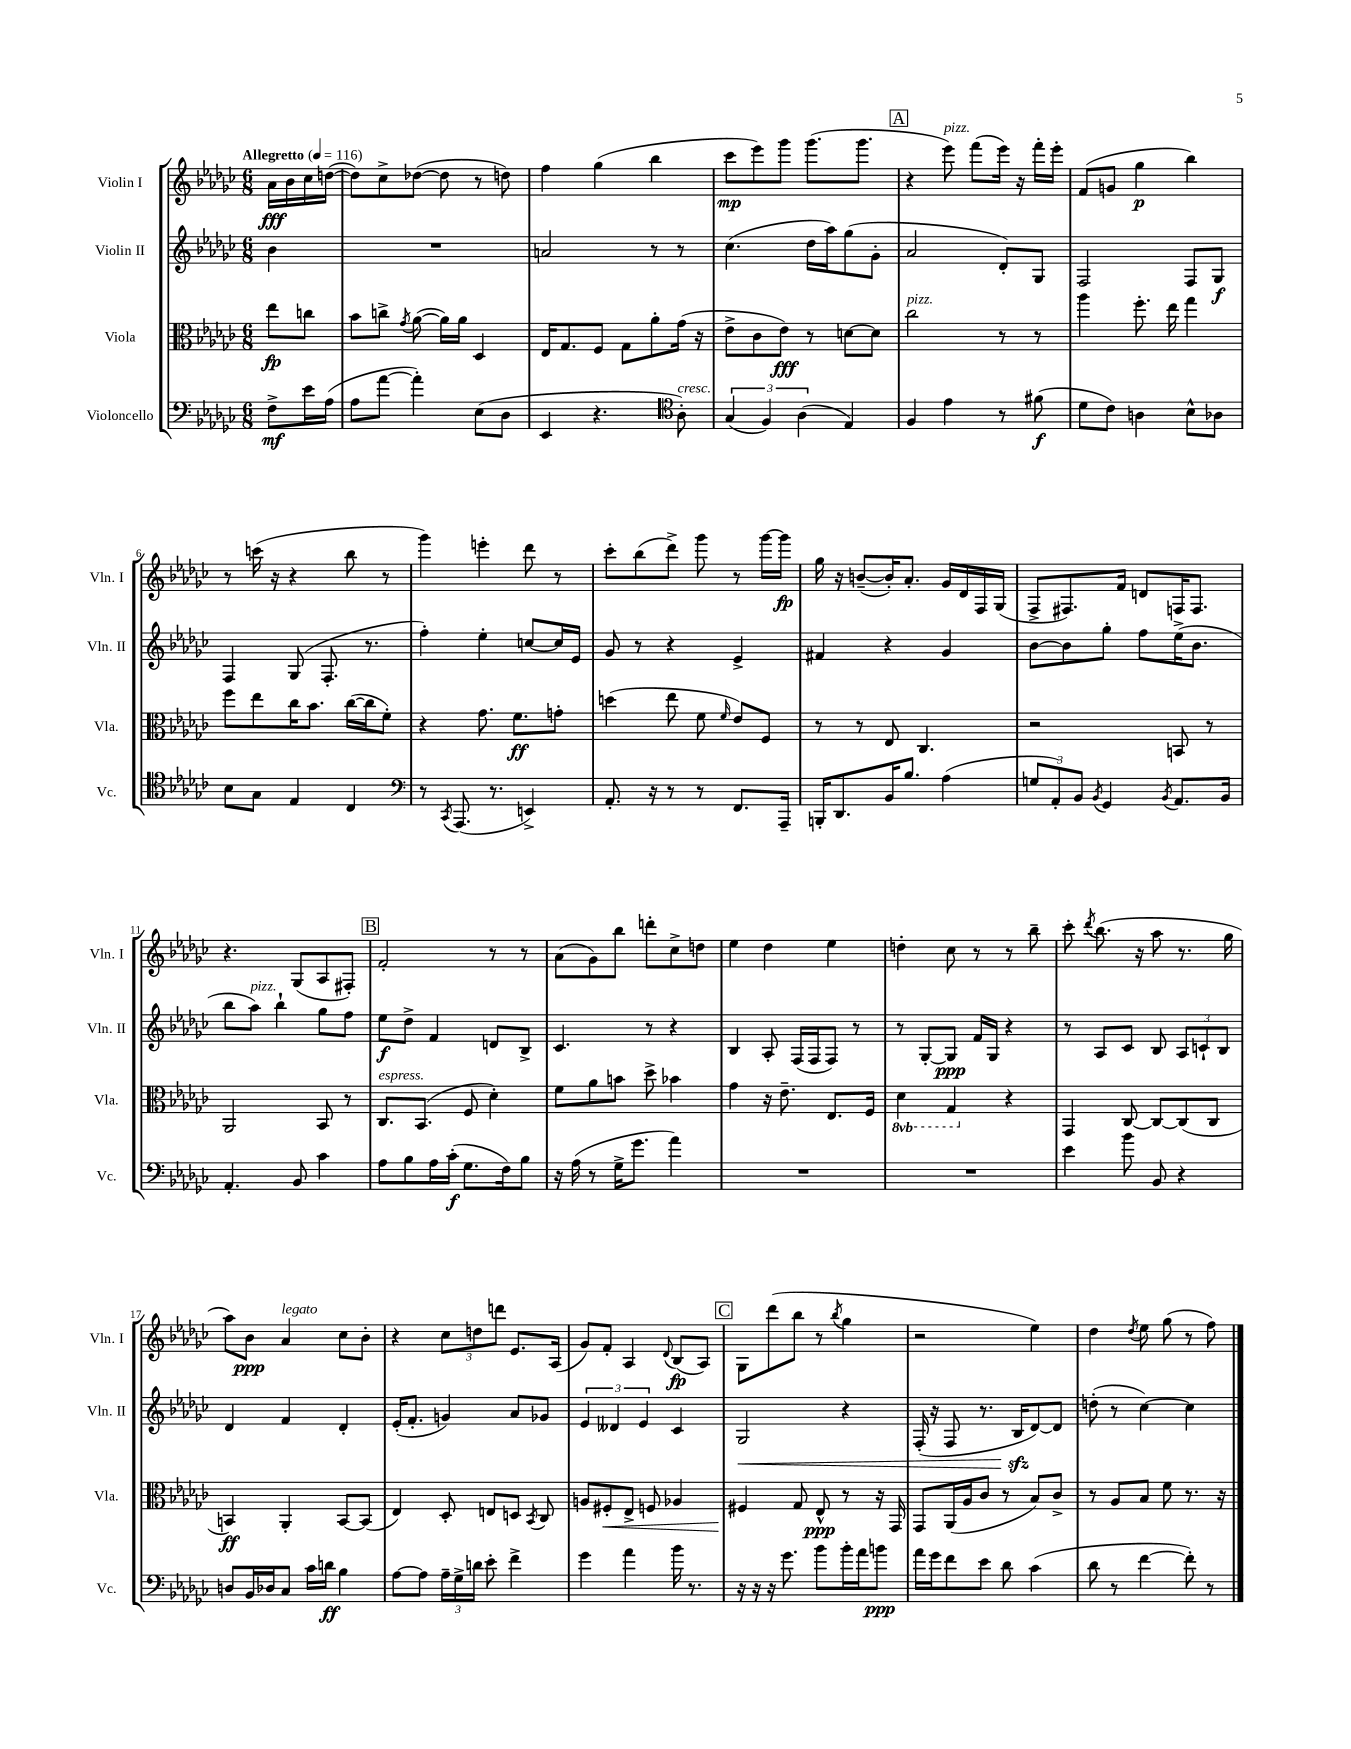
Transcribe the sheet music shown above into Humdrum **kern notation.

**kern	**kern	**kern	**kern
*staff4	*staff3	*staff2	*staff1
*clefF4	*clefC3	*clefG2	*clefG2
*k[b-e-a-d-g-c-]	*k[b-e-a-d-g-c-]	*k[b-e-a-d-g-c-]	*k[b-e-a-d-g-c-]
*M6/8	*M6/8	*M6/8	*M6/8
*MM116	*MM116	*MM116	*MM116
8F^\L	8ee-\L	4b-\	16a-\LL
.	.	.	16b-\
16e-\L	8cc\J	.	16cc-\
(16A-\JJ	.	.	([16dd\JJ
=	=	=	=
8A-\L	8b-\L	2.r	8dd\]L)
[8a-\J	8cc^\J	.	8cc-^\
.	8qg-/	.	.
4a-'\])	([8a-\	.	([8dd-\J
.	16a-\]LL)	.	8dd-\]
.	16a-\JJ	.	.
(8E-\L	4D-/	.	8r
8D-\J	.	.	8dd\)
=	=	=	=
4EE-/	16E-/LK	2a/	4ff\
.	8.G-/	.	.
4.r	8F/J	.	(4gg-\
.	8G-\L	.	.
.	8a-'\	8r	4bb-\
*clefC4	*	*	*
8A-'\)	(16g-\Jk	8r	.
.	16r	.	.
=	=	=	=
(6G-/	8e-^\L	(4.cc-\	8ccc-\L
.	8c-\	.	8eee-\)
6F/)	.	.	.
.	8e-\J)	.	8ggg-\J
(6A-\	.	.	.
.	8r	16dd-\LL	(8.ggg-\L
.	.	16aa-\J)	.
4E-/)	[8d\L	(8gg-\	.
.	.	.	8.ggg-\J
.	8d\]J	8g-'\J	.
=	=	=	=
4F/	2cc-\	2a-/	4r
4e-\	.	.	8eee-\)
.	.	.	(8fff\L
8r	8r	8d-'/L)	16eee-\Jk)
.	.	.	16r
(8f#\	8r	8G-/J	16fff'\LL
.	.	.	16eee-'\JJ
=	=	=	=
8d-\L	4aa-\	2F/	(8f/L
8c-\J)	.	.	8g/J
4A\	8.ff'\	.	4gg-\
.	16ee-\	.	.
8B-^^\L	4gg-\	8F/L	4bb-\)
8A-\J	.	8G-/J	.
=	=	=	=
8B-\L	8ff\L	4F/	8r
8G-\J	8ee-\	.	(16ccc\
.	.	.	16r
4E-/	16cc-\K	(8G-/	4r
.	8.b-\J	.	.
.	.	8.F'/	.
4C-/	([16cc-\LL	.	8bb-\
.	16cc-\]J	8.r	.
.	8f'\J)	.	8r
=	=	=	=
*clefF4	*	*	*
8r	4r	4ff'\)	4ggg-\)
8qCC-/	.	.	.
(8.AAA-/	.	.	.
.	8.g-\	4ee-'\	4eee'\
8.r	.	.	.
.	8.f\L	.	.
4EE^/)	.	[8cc/L	8ddd-\
.	8g'\J	16cc/]L	8r
.	.	16e-/JJ	.
=	=	=	=
8.AA-'/	(4dd\	8g-/	8ccc-'\L
.	.	8r	(8bb-\
16r	.	.	.
8r	8ee-\	4r	8ddd-^\J)
8r	8f\	.	8ggg-\
.	16qqf/	.	.
8.FF/L	8e-/L)	4e-^/	8r
.	8F/J	.	[16ggg-\LL
16AAA-~/Jk	.	.	16ggg-\]JJ
=	=	=	=
16BBB'/LK	8r	4f#/	16gg-\
8.DD-/	.	.	16r
.	8r	.	([8b~/L
16BB-/K	8E-/	4r	16b'/]K)
8.B-/J	.	.	8.a-'/J
.	4.C-/	.	.
(4A-\	.	4g-/	16g-/LL
.	.	.	16d-/
.	.	.	16F/
.	.	.	(16G-/JJ
=	=	=	=
12G/L	2r	[8b-\L	8F^/L
12AA-'/)	.	.	.
.	.	8b-\]	8.F#/)
12BB-/J	.	.	.
8qBB-/	.	.	.
4GG-/	.	8gg-'\J	.
.	.	.	16f/Jk
.	.	8ff\L	8d/L
8qBB-/	.	.	.
8.AA-/L	8BB/	(16ee-^\K	16F/K
.	.	8.b-\J	8.F/J
.	8r	.	.
16BB-/Jk	.	.	.
=	=	=	=
4.AA-'/	2AA-/	8bb-\L	4.r
.	.	8aa-\J)	.
.	.	4bb-`\	.
8BB-/	.	.	(8G-/L
4c-\	8BB-/	8gg-\L	8A-/
.	8r	8ff\J	8F#'/J)
=	=	=	=
8A-\L	8.C-/L	8ee-\L	2f'/
8B-\	.	8dd-^\J	.
.	(8.BB-/J	.	.
16A-\L	.	4f/	.
(16c-'\JJ	.	.	.
8.G-\L	8F/	.	.
.	4d-'\)	8d/L	8r
16F\k)	.	.	.
8B-\J	.	8B-^/J	8r
=	=	=	=
16r	8f\L	4.c-/	(8a-\L
(16A-\	.	.	.
8r	8a-\	.	8g-\)
16G-^\LK	8b\J	.	8bb-\J
8.g-\J	.	.	.
.	8dd-^\	8r	8ddd'\L
4a-\)	4b-\	4r	8cc-^\
.	.	.	8dd\J
=	=	=	=
2.r	4g-\	4B-/	4ee-\
.	16r	8A-'/	4dd-\
.	8.e-~\	.	.
.	.	(16F/LL	.
.	.	16F/J	.
.	8.E-/L	8F/J)	4ee-\
.	.	8r	.
.	16F/Jk	.	.
=	=	=	=
2.r	4D-\	8r	4dd'\
.	.	[8G-'/L	.
.	4GG-/	8G-/]J	8cc-\
.	.	16f/LL	8r
.	.	16G-/JJ	.
.	4r	4r	8r
.	.	.	8bb-~\
=	=	=	=
4e-\	4GG-/	8r	8ccc-'\
.	.	.	8qddd-/
.	.	8A-/L	(8.bb-\
8b-\	[8C-/	8c-/J	.
.	.	.	16r
8BB-/	8C-/_L	8B-/	8aa-\
4r	(8C-/]	12A-/L	8.r
.	.	12c`/	.
.	8C-/J	.	.
.	.	12B-/J	.
.	.	.	16gg-\
=	=	=	=
8D/L	4BB/)	4d-/	8aa-\L)
16BB-/L	.	.	8b-\J
16D-/J	.	.	.
8C-/J	4AA-'/	4f/	4a-/
16c-\LL	.	.	.
16d\JJ	.	.	.
4B-\	[8BB/L	4d-'/	8cc-\L
.	(8BB/]J	.	8b-'\J
=	=	=	=
[8A-\L	4E-/)	(16e-'/LK	4r
.	.	8.f'/J	.
8A-\]J	.	.	.
24A-~\LL	8D-'/	4g/)	12cc-\L
24G-^\	.	.	.
24d\JJ	.	.	12dd\
8e-'\	8E/L	.	.
.	.	.	12ddd\J
4f^\	8D/J	8a-/L	8.e-/L
.	8qBB-/	.	.
.	8C-/	8g-/J	.
.	.	.	(16A-/Jk
=	=	=	=
4g-\	8A/L	6e-/	8g-/L)
.	8F#'/	.	8f'/J
.	.	6d--/	.
4a-\	8E-^/J	.	4A-/
.	.	6e-/	.
.	8F/	.	.
.	.	.	8qqd-/
16b-\	4A-/	4c-/	(8B-/L
8.r	.	.	.
.	.	.	8A-/J)
=	=	=	=
16r	4F#/	2G-/	8G-\L
16r	.	.	.
16r	.	.	(8ddd-\
8.g-\	.	.	.
.	8G-/	.	8bb-\J
8b-\L	8E-^^/	.	8r
.	.	.	8qbb-/
16b-'\L	8r	4r	4gg-\
16a-\J	.	.	.
8b\J	16r	.	.
.	16GG-/	.	.
=	=	=	=
16a-\LL	8GG-/L	(16F'/	2r
16g-\J	.	16r	.
8f\	(16AA-/L	8F/	.
.	16A-/J	.	.
8e-\J	8c-/J	8.r	.
8d-\	8r	.	.
.	.	16B-/LK	.
(4c-\	8B-/L)	[8d-/)	4ee-\)
.	8c-^/J	8d-/]J	.
=	=	=	=
8d-\	8r	(8dd'\	4dd-\
8r	8A-/L	8r	.
.	.	.	8qdd-/
[4f\	8B-/J	[4cc-\)	8ee-\
.	8f\	.	(8gg-\
8f'\])	8.r	4cc-\]	8r
8r	.	.	8ff\)
.	16r	.	.
==	==	==	==
*-	*-	*-	*-
